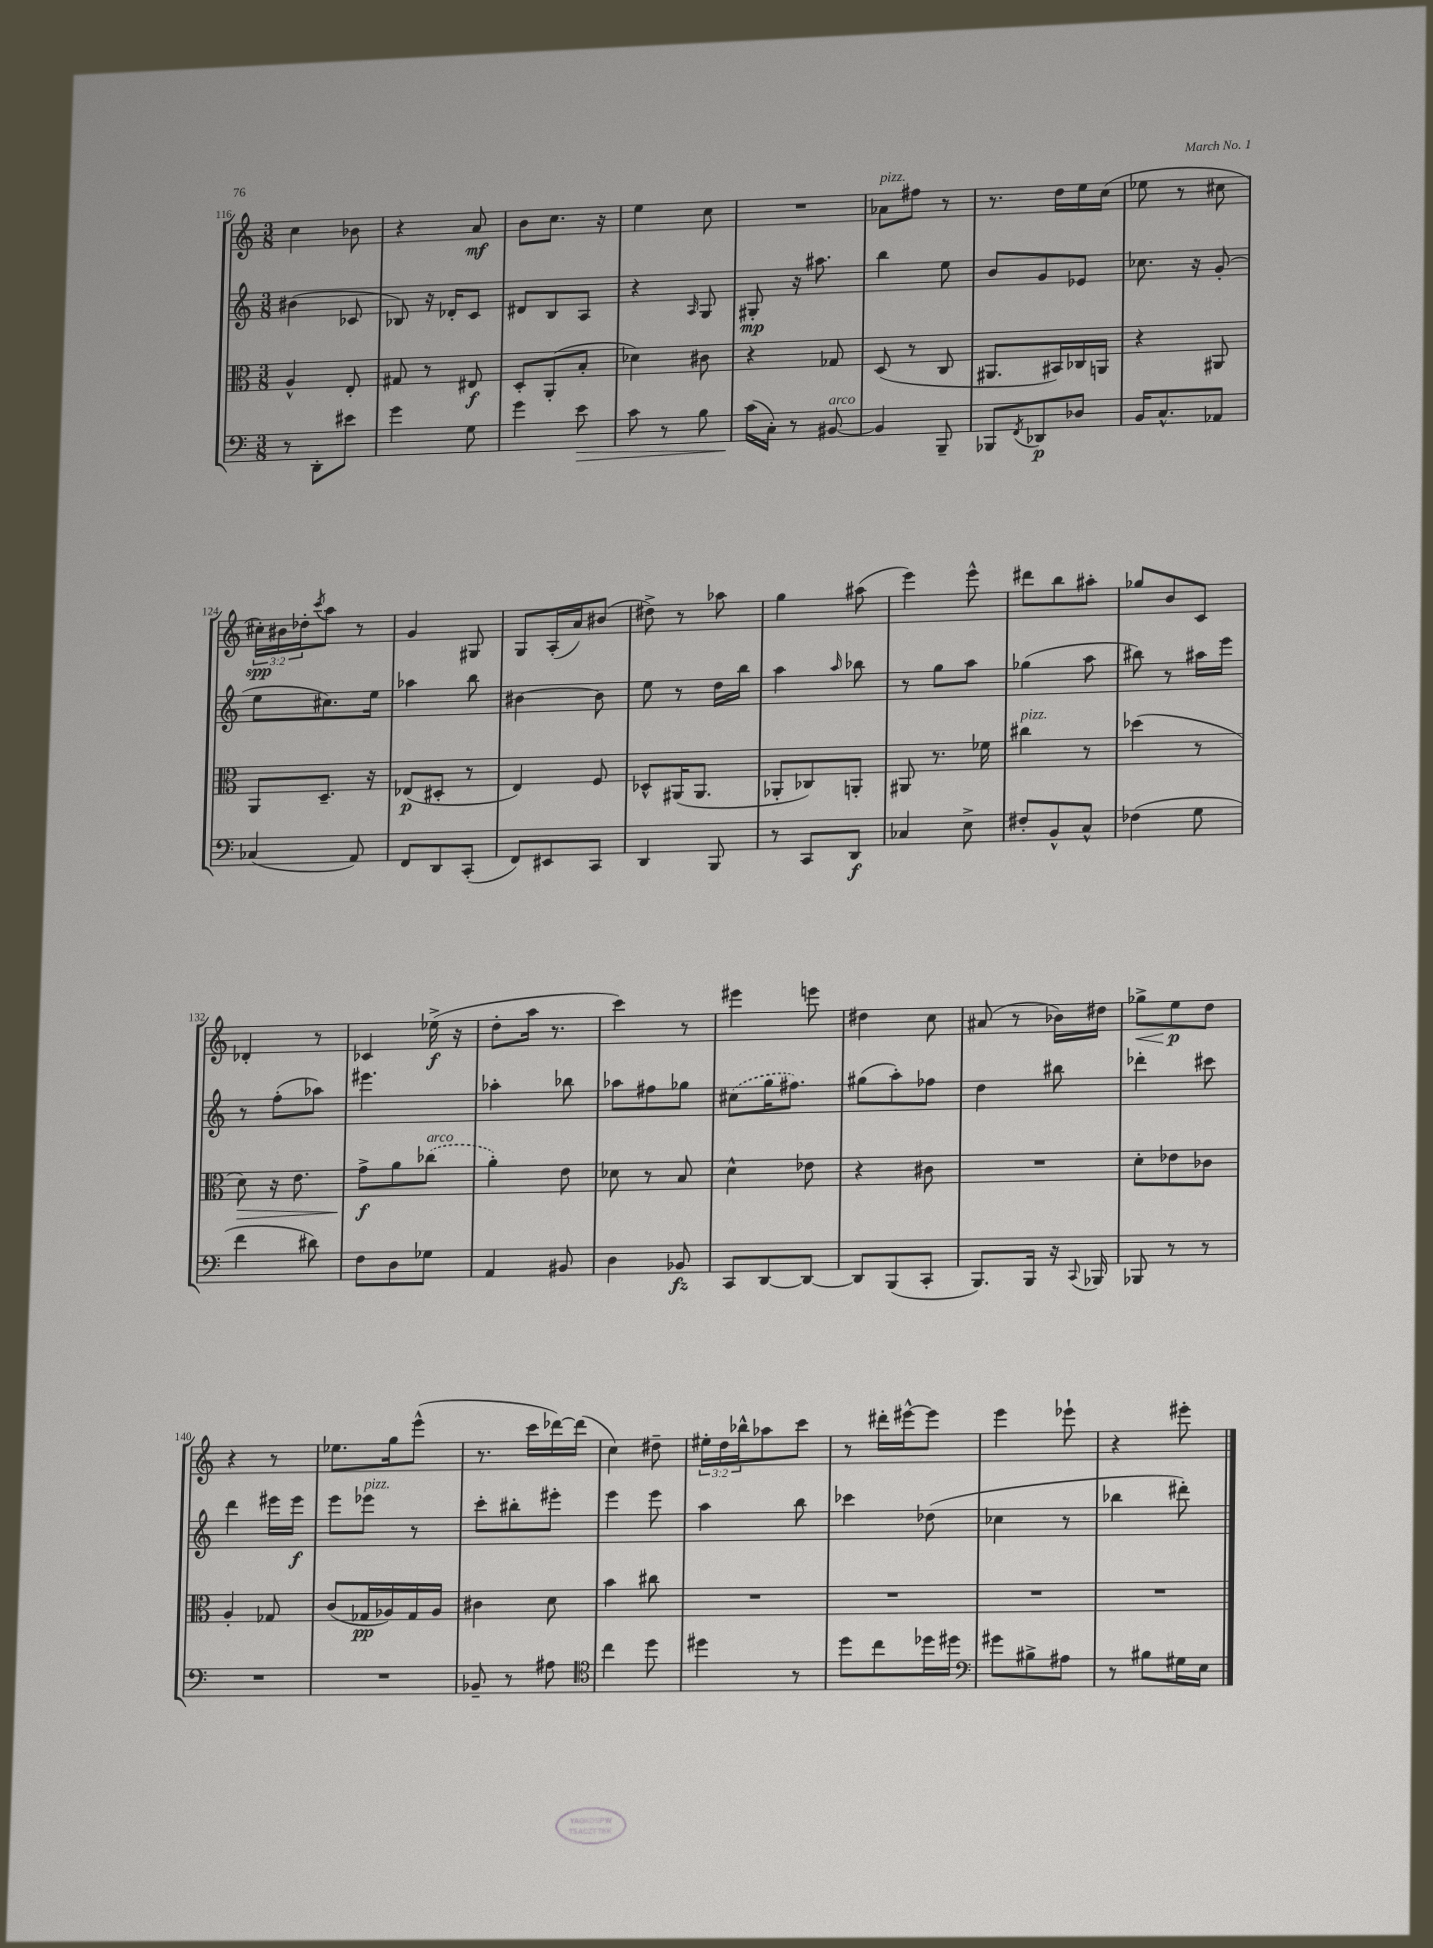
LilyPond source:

<<
\new StaffGroup <<
\new Staff = "s0" {
    \clef treble \key c \major \numericTimeSignature \time 3/8 \override Staff.TupletNumber.text = #tuplet-number::calc-fraction-text
    c''4 bes'8 |
    r4 a'8\mf |
    b'8 c''8. r16 |
    e''4 c''8 |
    R4. |
    aes'8^\markup { \italic "pizz." } fis''8 r8 |
    r8. d''16 e''16 c''16( |
    ees''8 r8 cis''8 |
    \tuplet 3/2 { cis''16-.\spp) bis'16 des''16-. } \acciaccatura { c'''8 } a''8 r8 |
    g'4 gis8 |
    g8 a16-.( a'16) bis'8( |
    dis''8->) r8 aes''8 |
    g''4 ais''8( |
    e'''4) e'''8-^ |
    dis'''8 b''8 ais''8-. |
    ges''8 b'8 c'8 |
    des'4-. r8 |
    ces'4 ees''16->\f( r16 |
    d''8-. a''16 r8. |
    c'''4) r8 |
    eis'''4 e'''8 |
    dis''4 c''8 |
    ais'8( r8 bes'16) dis''16 |
    ges''8->\< e''8\p\! d''8 |
    r4 r8 |
    ees''8. g''16 e'''8-^( |
    r8. c'''16 des'''16~) des'''16( |
    c''4) dis''8-- |
    \tuplet 3/2 { eis''16-. d''16 bes''16-^ } aes''8 c'''8 |
    r8 dis'''16-. eis'''16~-^ eis'''8 |
    e'''4 ees'''8-! |
    r4 eis'''8-. \bar "|." |
}
\new Staff = "s1" {
    \clef treble \key c \major \numericTimeSignature \time 3/8
    bis'4( ces'8 |
    bes8) r16 des'16-. c'8 |
    dis'8 b8 a8 |
    r4 \grace { a16 } g8 |
    gis8-.\mp r16 ais''8. |
    b''4 e''8 |
    b'8 g'8 ees'8 |
    ces''8. r16 g'8-.( |
    e''8 cis''8.) e''16 |
    aes''4 b''8 |
    bis'4~ bis'8 |
    e''8 r8 d''16 b''16 |
    a''4 \grace { a''16 } bes''8 |
    r8 g''8 a''8 |
    ges''4( a''8 |
    bis''8) r8 ais''16 e'''16 |
    r8 f''8-.( aes''8) |
    eis'''4. |
    aes''4-. bes''8 |
    aes''8 fis''8 ges''8 |
    \once \slurDashed cis''8( g''16 fis''8.) |
    gis''8( a''8-.) fes''8 |
    d''4 bis''8 |
    des'''4-. cis'''8 |
    d'''4 eis'''16 eis'''16\f |
    e'''8 ees'''8^\markup { \italic "pizz." } r8 |
    c'''8-. bis''8-. eis'''8-. |
    e'''4 e'''8 |
    a''4 b''8 |
    ces'''4 des''8( |
    ces''4 r8 |
    bes''4 dis'''8-.) \bar "|." |
}
\new Staff = "s2" {
    \clef alto \key c \major \numericTimeSignature \time 3/8
    a4-^ e8-. |
    gis8 r8 eis8\f |
    d8-. a,8-.( b8-. |
    des'4) cis'8 |
    r4 ges8 |
    d8( r8 c8 |
    ais,8. bis,16) ces16 a,16 |
    r4 ais,8 |
    a,8 d8.-- r16 |
    ees8\p( dis8-. r8 |
    e4) f8 |
    des8-^ ais,16( ais,8. |
    aes,8-. ces8) a,8-. |
    ais,8 r8. fes'16 |
    cis''4^\markup { \italic "pizz." } r8 |
    des''4( r8 |
    d'8\>) r16 e'8. |
    g'8->\f\! a'8 \once \slurDashed ces''8^\markup { \italic "arco" }( |
    a'4-.) e'8 |
    des'8 r8 b8 |
    d'4-^ ees'8 |
    r4 cis'8 |
    R4. |
    d'8-. ees'8 ces'8 |
    a4-. ges8 |
    c'8( ges16\pp aes16) ges16 aes16 |
    cis'4 d'8 |
    b'4 cis''8 |
    R4. |
    R4. |
    R4. |
    R4. \bar "|." |
}
\new Staff = "s3" {
    \clef bass \key c \major \numericTimeSignature \time 3/8
    r8 d,8-. eis'8 |
    g'4 g8 |
    g'4 e'8\> |
    c'8 r8 b8 |
    c'16\!( c16-.) r8 bis,8~^\markup { \italic "arco" } |
    bis,4 b,,8-- |
    bes,,8 \acciaccatura { f,8 } des,8\p des8 |
    b,16 c8.-^ aes,8 |
    ces4( a,8) |
    f,8 d,8 c,8-.( |
    f,8) eis,8 c,8 |
    d,4 b,,8 |
    r8 c,8 d,8\f |
    ces4 e8-> |
    fis8-. b,8-^ c8-^ |
    fes4( g8 |
    f'4 dis'8) |
    f8 d8 ges8 |
    a,4 bis,8 |
    d4 bes,8\fz |
    c,8 d,8~ d,8~ |
    d,8 b,,8( c,8-. |
    b,,8.) b,,16 r16 \appoggiatura { c,8 } bes,,16 |
    bes,,8 r8 r8 |
    R4. |
    R4. |
    bes,8-- r8 ais8 |
    \clef tenor c''4 d''8 |
    dis''4 r8 |
    d''8 c''8 des''16 dis''16 |
    \clef bass gis'8 bis8-> ais8 |
    r8 bis8 gis16 e16 \bar "|." |
}
>>
>>
\layout { \context { \Score currentBarNumber = #116 } }
